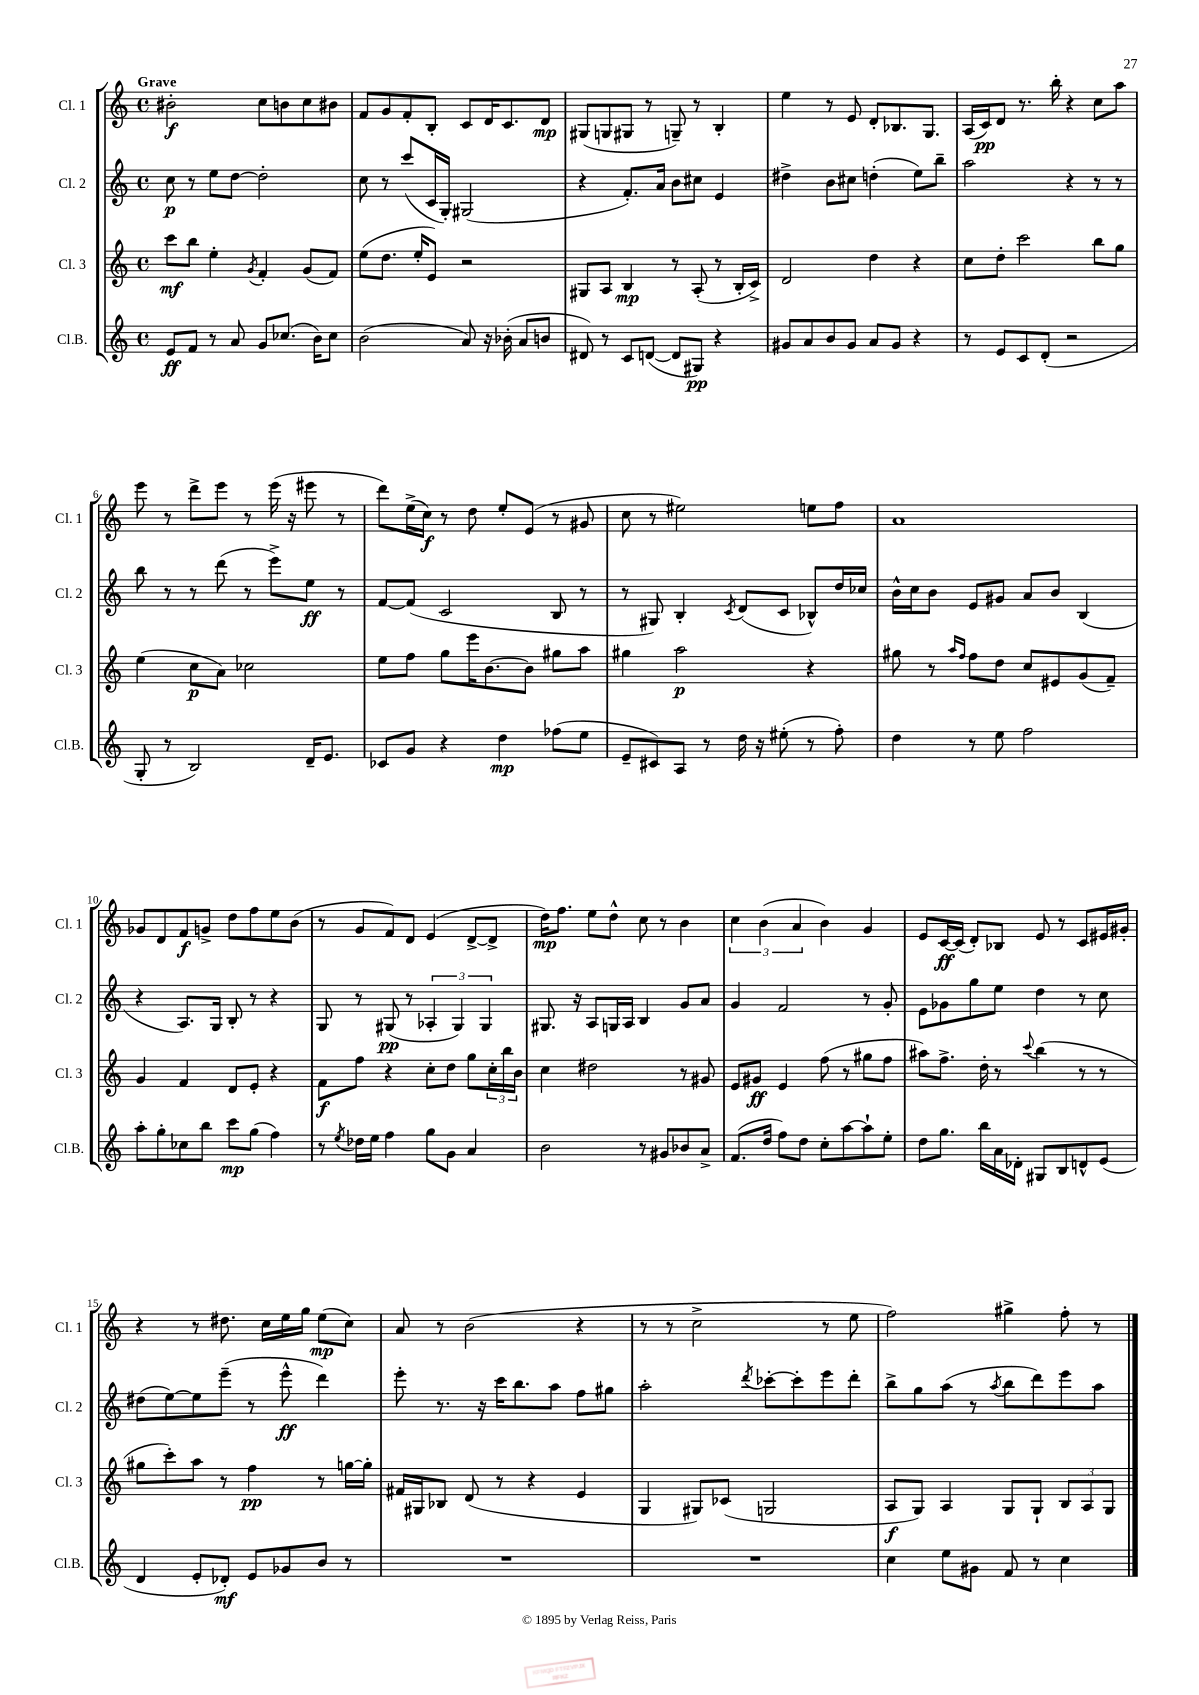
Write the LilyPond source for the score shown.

<<
\new StaffGroup <<
\new Staff = "s0" \with { instrumentName = "Cl. 1" shortInstrumentName = "Cl. 1" } {
    \clef treble \key c \major \defaultTimeSignature \time 4/4 \tempo "Grave"
    bis'2-.\f c''8 b'8 c''8 bis'8 |
    f'8 g'8 f'8-. b8-. c'8 d'16 c'8. d'8\mp |
    gis8( g8 gis8 r8 g8--) r8 b4-. |
    e''4 r8 e'8 d'8-. bes8. g8. |
    a16( c'16\pp) d'8 r8. b''16-. r4 c''8 a''8 |
    e'''8 r8 d'''8-> e'''8 r8 e'''16( r16 eis'''8 r8 |
    d'''8) e''16->( c''16\f) r8 d''8 e''8-. e'8( r8 gis'8 |
    c''8 r8 eis''2) e''8 f''8 |
    a'1 |
    ges'8 d'8 f'8\f g'8-> d''8 f''8 e''8 b'8( |
    r8 g'8 f'8) d'8 e'4( d'8~-> d'8-> |
    d''16\mp) f''8. e''8 d''8-^ c''8 r8 b'4 |
    \tuplet 3/2 { c''4 b'4( a'4 } b'4) g'4 |
    e'8 c'16~\ff c'16( d'8-.) bes8 e'8 r8 c'8 eis'16 gis'16-. |
    r4 r8 dis''8. c''16 e''16 g''16 e''8\mp( c''8) |
    a'8 r8 b'2( r4 |
    r8 r8 c''2-> r8 e''8 |
    f''2) gis''4-> f''8-. r8 \bar "|." |
}
\new Staff = "s1" \with { instrumentName = "Cl. 2" shortInstrumentName = "Cl. 2" } {
    \clef treble \key c \major \defaultTimeSignature \time 4/4
    c''8\p r8 e''8 d''8~ d''2-. |
    c''8 r8 c'''8( c'16 g16-.) gis2( |
    r4 f'8.-.) a'16 b'8 cis''8 e'4 |
    dis''4-> b'8 cis''8 d''4-.( e''8) b''8-- |
    a''2 r4 r8 r8 |
    b''8 r8 r8 d'''8( r8 e'''8->) e''8\ff r8 |
    f'8~ f'8( c'2 b8 r8 |
    r8 gis8) b4-. \acciaccatura { c'8 } d'8( c'8 bes8-^) d''16 ces''16 |
    b'16-^ c''16 b'8 e'8 gis'8 a'8 b'8 b4( |
    r4 a8.) g16 b8-. r8 r4 |
    g8 r8 gis8\pp( r8 \tuplet 3/2 { aes4-. gis4) gis4 } |
    gis8. r16 a8 g16 a16 b4 g'8 a'8 |
    g'4 f'2 r8 g'8-. |
    e'8 ges'8 g''8 e''8 d''4 r8 c''8 |
    dis''8( e''8~) e''8 e'''8--( r8 e'''8-^\ff d'''4) |
    e'''8-. r8. r16 c'''16 b''8. a''8 f''8 gis''8 |
    a''2-. \acciaccatura { d'''8 } ces'''8~-. ces'''8-. e'''8 d'''8-. |
    b''8-> g''8 a''8( r8 \acciaccatura { a''8 } b''8 d'''8) e'''8 a''8 \bar "|." |
}
\new Staff = "s2" \with { instrumentName = "Cl. 3" shortInstrumentName = "Cl. 3" } {
    \clef treble \key c \major \defaultTimeSignature \time 4/4
    c'''8\mf b''8 e''4-. \acciaccatura { g'8 } f'4-. g'8( f'8) |
    e''8( d''8. e''16-. e'8) r2 |
    gis8 a8 b4\mp r8 a8-.( r8 b16-. c'16->) |
    d'2 d''4 r4 |
    c''8 d''8-. c'''2 b''8 g''8 |
    e''4( c''8\p a'8) ces''2 |
    e''8 f''8 g''8 e'''16 b'8.~ b'8 gis''8 a''8 |
    gis''4 a''2\p r4 |
    gis''8 r8 \grace { a''16 f''16 } f''8 d''8 c''8 eis'8 g'8( f'8--) |
    g'4 f'4 d'8 e'8-. r4 |
    f'8\f f''8 r4 c''8-. d''8 g''8 \tuplet 3/2 { c''16-. b''16 b'16 } |
    c''4 dis''2 r8 gis'8 |
    e'8 gis'8\ff e'4 f''8( r8 gis''8 f''8 |
    ais''8) f''8.-> d''16-. r8 \appoggiatura { c'''8 } b''4( r8 r8 |
    gis''8 c'''8-.) a''8 r8 f''4\pp r8 g''16~ g''16-. |
    fis'16 gis16 bes8 d'8( r8 r4 e'4 |
    g4 gis8) ces'8( g2 |
    a8\f g8) a4 g8 g8-! \tuplet 3/2 { b8 a8 g8 } \bar "|." |
}
\new Staff = "s3" \with { instrumentName = "Cl.B." shortInstrumentName = "Cl.B." } {
    \clef treble \key c \major \defaultTimeSignature \time 4/4
    e'8\ff f'8 r8 a'8 g'8 ces''8.( b'16) ces''8 |
    b'2( a'8) r16 bes'16-.( a'8 b'8 |
    dis'8) r8 c'8 d'8~( d'8 gis8\pp) r4 |
    gis'8 a'8 b'8 gis'8 a'8 gis'8 r4 |
    r8 e'8 c'8 d'8-.( r2 |
    g8-. r8 b2) d'16-- e'8. |
    ces'8 g'8 r4 d''4\mp fes''8( e''8 |
    e'8-- cis'8) a8 r8 d''16 r16 eis''8-.( r8 f''8-.) |
    d''4 r8 e''8 f''2 |
    a''8-. g''8-. ces''8 b''8 c'''8\mp g''8( f''4) |
    r8 \acciaccatura { e''8 } des''16 e''16 f''4 g''8 g'8 a'4 |
    b'2 r8 gis'8 bes'8 a'8-> |
    f'8.( d''16 f''8) d''8 c''8-. a''8~ a''8-! e''8-. |
    d''8 g''8. b''16 a'16 des'16-. gis8 b8 d'8-^ e'8( |
    d'4 e'8-. des'8-.\mf) e'8 ges'8 b'8 r8 |
    R1 |
    R1 |
    c''4 e''8 gis'8 f'8 r8 c''4 \bar "|." |
}
>>
>>
